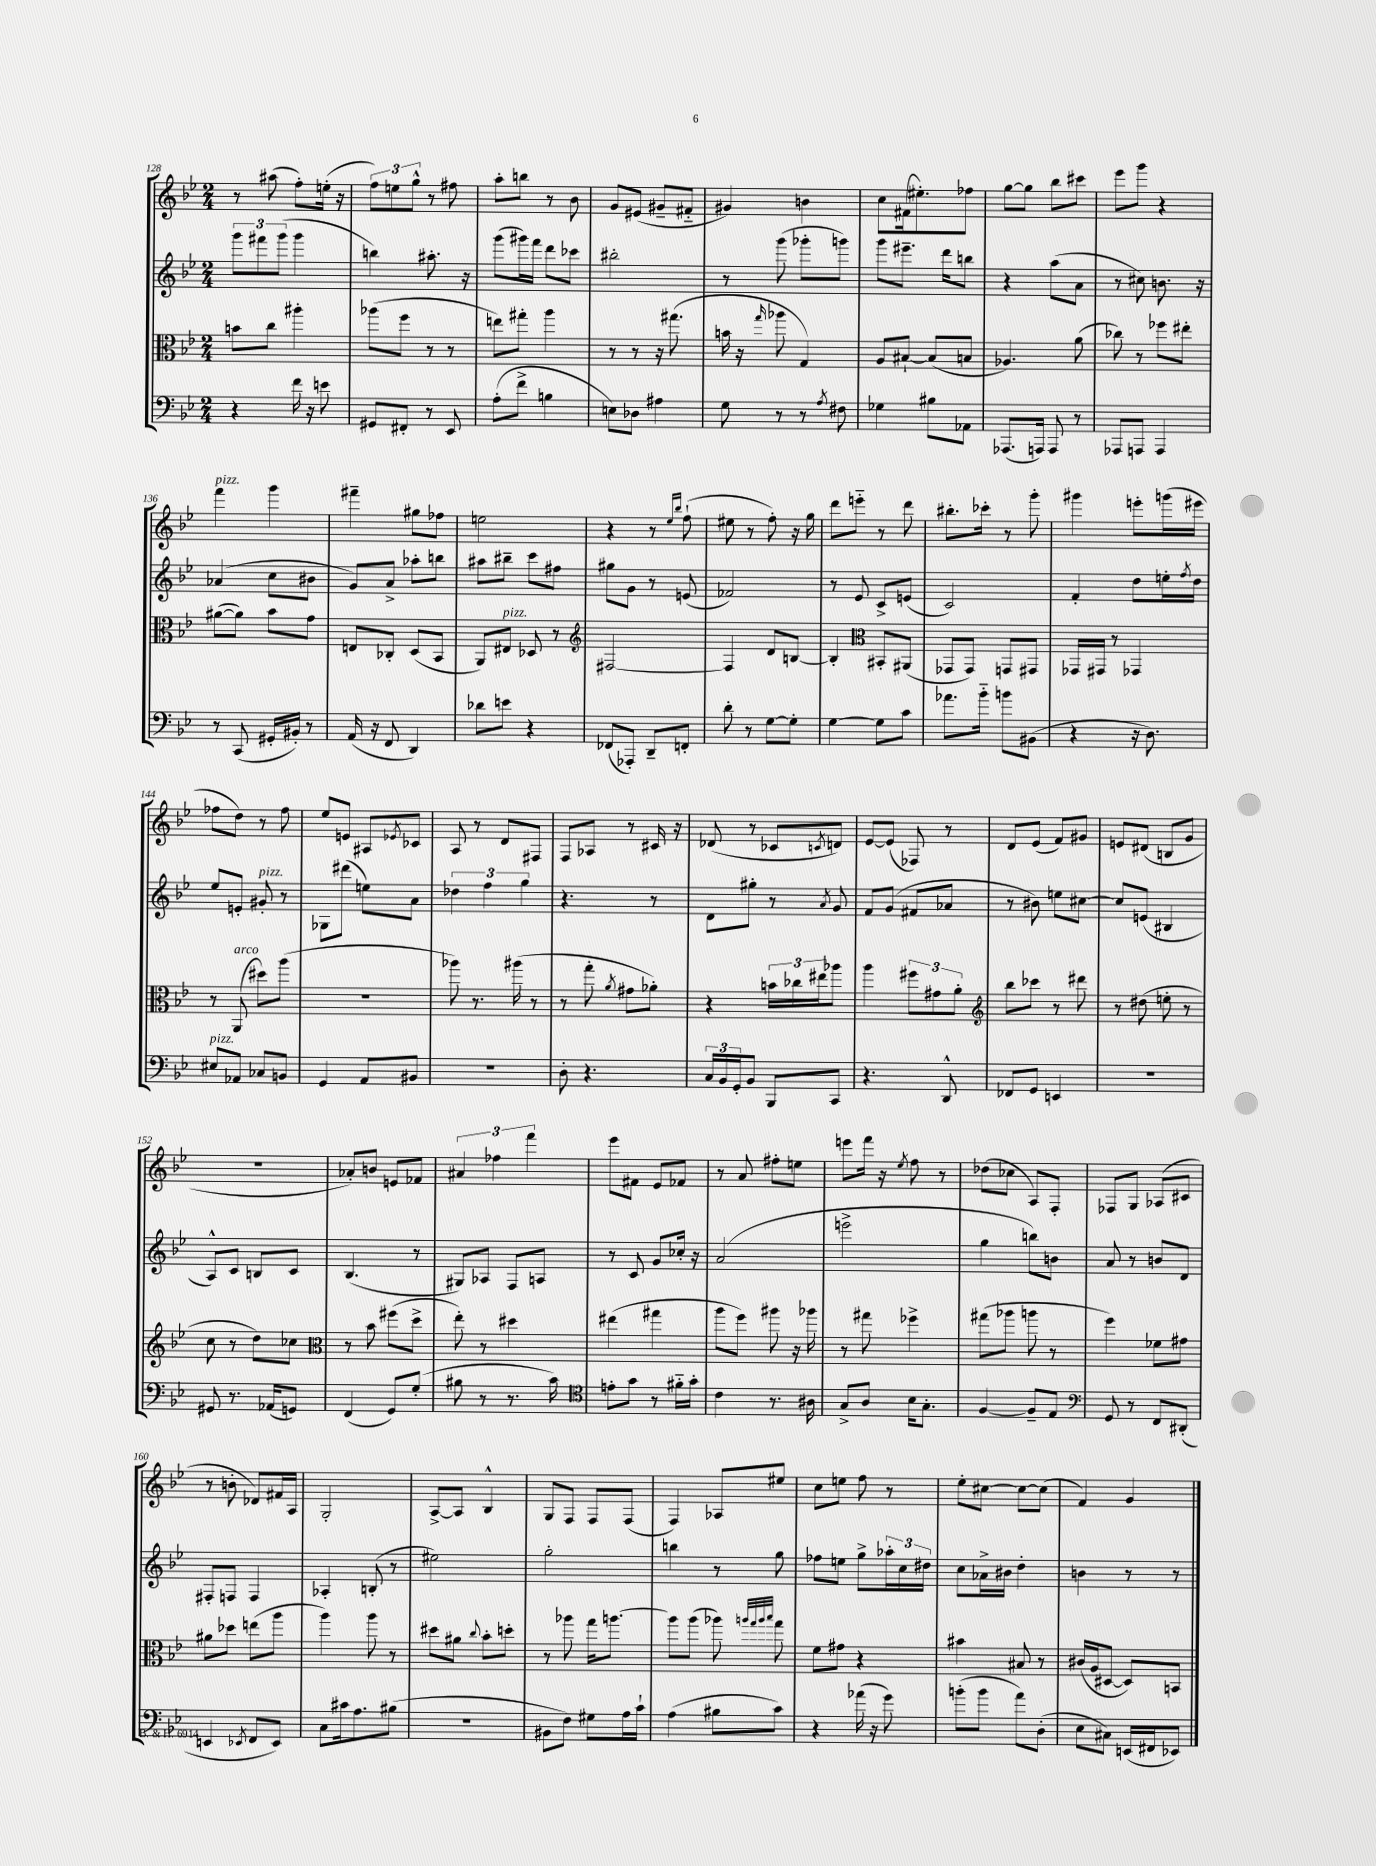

**kern	**kern	**kern	**kern
*staff4	*staff3	*staff2	*staff1
*clefF4	*clefC3	*clefG2	*clefG2
*k[b-e-]	*k[b-e-]	*k[b-e-]	*k[b-e-]
*M2/4	*M2/4	*M2/4	*M2/4
4r	8b	12ggg	8r
.	.	12fff#	.
.	8cc	.	(8aa#
.	.	(12ggg	.
16f	4aa#'	4ggg	8ff')
16r	.	.	.
8e	.	.	(16ee'
.	.	.	16r
=	=	=	=
8GG#	(8aa-	4bb)	12ff)
.	.	.	12ee
8FF#'	8ff	.	.
.	.	.	12gg^^
8r	8r	8.aa#'	8r
8EE-	8r	.	8ff#
.	.	16r	.
=	=	=	=
(8A'	8ee)	(8ggg	8aa'
8f^	8gg#'	16ggg#)	8bb
.	.	16fff	.
4B	4aa	8ddd	8r
.	.	8ccc-	8b-
=	=	=	=
8E)	8r	2bb#'	8g
8D-	8r	.	(8e#
4A#	16r	.	8g#~
.	(8.gg#	.	.
.	.	.	8f#'~
=	=	=	=
8G	16b	8r	4g#)
.	16r	.	.
.	16qqgg	.	.
8r	8aa-	(8ggg	.
8r	4G)	8ggg-'	4b
8qA	.	.	.
8F#	.	8ggg)	.
=	=	=	=
4G-	8A	8ggg	8cc
.	[8B#`	8.eee#~	(16f#
.	.	.	8.ee#')
8B#	(8B#]	.	.
.	.	16ddd	.
8AA-	8B	8bb	8ff-
=	=	=	=
(8.AAA-	4.A-)	4r	[8gg
.	.	.	8gg]
16AAA)	.	.	.
8AAA	.	(8aa	8bb-
8r	(8a	8a	8ccc#
=	=	=	=
8AAA-	8cc-)	8r	8eee-
8AAA	8r	8cc#)	8ggg
4AAA	8ff-	8.b	4r
.	8ee#'	.	.
.	.	16r	.
=	=	=	=
8r	([8a#	(4a-	4fff
(8CC	8a#])	.	.
16GG#'	8b-	8cc	4ggg
16BB#')	.	.	.
8r	8g	8b#	.
=	=	=	=
(16AA	8E	8g)	4fff#~
16r	.	.	.
8FF	8C-'	8a^	.
4DD)	(8D	8aa-'	8gg#
.	8BB-	8bb	8ff-
=	=	=	=
8d-	8AA)	8aa#	2ee
8e	8E#	8bb#~	.
4r	8D-	8ccc	.
.	8r	8ff#	.
=	=	=	=
*	*clefG2	*	*
(8FF-	[2F#	8gg#	4r
8AAA-')	.	8g	.
8DD~	.	8r	8r
.	.	.	16qqee-
.	.	.	16qqbb-
8FF'	.	(8e	(8ff`
=	=	=	=
8d'	4F#]	2f-)	8ee#
8r	.	.	8r
[8G	8d	.	8ff')
8G']	[8B	.	16r
.	.	.	16gg
=	=	=	=
[4G	4B']	8r	8ddd
.	.	8e-	8eee'~
*	*clefC3	*	*
8G]	8BB#'	8c^	8r
8c	(8AA#	(8e	8ddd
=	=	=	=
8.a-	8GG-	2c)	8.bb#'
.	8GG-)	.	.
16b-'~	.	.	16ccc-'
8b	8GG	.	8r
(8BB#	8GG#	.	8ggg'
=	=	=	=
4r	16GG-	4f'	4ggg#
.	16GG#	.	.
.	8r	.	.
16r	4GG-	8dd	8eee'
8.D)	.	.	.
.	.	16ee'	(16ggg
.	.	8qff	.
.	.	16dd	16eee#
=	=	=	=
8E#	8r	8ee-	8ff-
8AA-	(8AA	8e'	8dd)
8C-	8dd#)	8g#'	8r
8BB	(8aa	8r	8ff-
=	=	=	=
4GG	2r	8G-	8ee-
.	.	(8ddd#	8e
8AA	.	8ee)	8A#
.	.	.	8qe-
8BB#	.	8a	8c-
=	=	=	=
2r	8aa-)	6dd-	8A
.	8.r	.	8r
.	.	6ff	.
.	.	.	8d
.	(16aa#	.	.
.	.	6gg	.
.	8r	.	8F#
=	=	=	=
8D'	8r	4.r	8F
4.r	8gg'	.	8A-
.	8qa	.	.
.	8g#	.	8r
.	8a-')	8r	16c#
.	.	.	16r
=	=	=	=
24C	4r	8d	(8d-
24BB-	.	.	.
24GG'	.	.	.
8BB-	.	8gg#'	8r
8BBB-	24b	8r	8c-
.	24cc-	.	.
.	24ee#	.	.
.	.	8qa	8qc
8CC	8aa-	8g	8d)
=	=	=	=
4.r	4aa	8f	[8e-
.	.	(8g	(8e-]
.	12ff#	8f#	8F-)
.	12g#	.	.
8DD^^	.	8a-	8r
.	12a'	.	.
=	=	=	=
*	*clefG2	*	*
8FF-	8bb-	8r	8d
8GG	8ccc-	8b#)	(8e-
4EE	8r	8ee	8f)
.	8ddd#	[8cc#	8g#
=	=	=	=
2r	8r	8cc#]	8e
.	(8dd#	(8e	(8d#
.	8ee'	4B#	8B
.	8r	.	8g
=	=	=	=
8GG#	8cc	8A^^)	2r
8.r	8r	8c	.
.	8dd)	8B	.
(16AA-	.	.	.
8GG)	8cc-	8c	.
=	=	=	=
*	*clefC3	*	*
(4FF	8r	(4.B-	8a-')
.	8b-	.	8b
8GG)	(8ff#	.	8e
(8G'	8dd^	8r	8f-
=	=	=	=
8B#	8ee-')	8G#)	6a#
8r	8r	8A-	.
.	.	.	6ff-
8.r	4dd#	8F	.
.	.	.	6fff
.	.	8A	.
16c)	.	.	.
=	=	=	=
*clefC4	*	*	*
8e'	(4ee#	8r	8eee-
8g	.	8c	8f#
8r	4gg#	8g	8e-
16f#'~	.	16cc-'	8f-
16g'	.	16r	.
=	=	=	=
4c	8aa	(2a	8r
.	8ff)	.	8a
8.r	8aa#	.	8ff#'
.	16r	.	8ee
16A#	16aa-	.	.
=	=	=	=
8G^	8r	2eee^	8eee
8A	8gg#	.	16fff
.	.	.	16r
.	.	.	8qee-
16B-	4ff-^	.	8ff
8.G'	.	.	.
.	.	.	8r
=	=	=	=
[4F	(8gg#	4gg	(8dd-
.	8aa-	.	8cc-
8F~]	8aa	8bb)	8A)
8E-	8r	8b	8F'
=	=	=	=
*clefF4	*	*	*
8GG	4ff)	8a	8F-
8r	.	8r	8G
8FF	8f-	8b	(8A-
(8DD#'	8g#	8d	8c#
=	=	=	=
4EE	8a#	8F#'	8r
.	8dd-	8F	8b'
8qEE-	.	.	.
8FF	(8ee	4F	8d-)
8EE-)	8aa	.	16f#
.	.	.	16A
=	=	=	=
8C	4aa)	4A-'	2G'
16c#	.	.	.
8.A	.	.	.
.	8aa	(8B'	.
(8B#	8r	8r	.
=	=	=	=
2r	8dd#	2ee#)	[8A^
.	8a#	.	8A]
.	8qqcc	.	.
.	8b-'	.	4B-^^
.	8dd'	.	.
=	=	=	=
8BB#	8r	2gg'	8G
8F)	8aa-	.	8F
8G#	16gg	.	8F
.	[8.aa	.	.
16A	.	.	(8F
16c`	.	.	.
=	=	=	=
(4A	8aa]	4bb	4F)
.	(8aa	.	.
8B#	8aa-)	8r	8A-
.	32qqaa	.	.
.	32qqgg	.	.
.	32qqaa	.	.
.	32qqbb-	.	.
8c)	8gg	8gg	8ee#
=	=	=	=
4r	8f	8ff-	8cc
.	8g#	8ee	8ee
(16a-	4r	8gg^	8ff
16r	.	.	.
8g)	.	24aa-'	8r
.	.	24cc	.
.	.	24dd#	.
=	=	=	=
(8b'	4b#	8cc	8ee-'
8b	.	16a-^	[8cc#
.	.	16b#	.
8a)	8B#	4dd'	8cc#_
(8D'	8r	.	(8cc#]
=	=	=	=
8E-	(16c#	4b	4f)
.	16A	.	.
8C#)	[8D#	.	.
(16EE	8D#])	8r	4g
16FF#	.	.	.
8EE-)	8BB	8r	.
==	==	==	==
*-	*-	*-	*-
